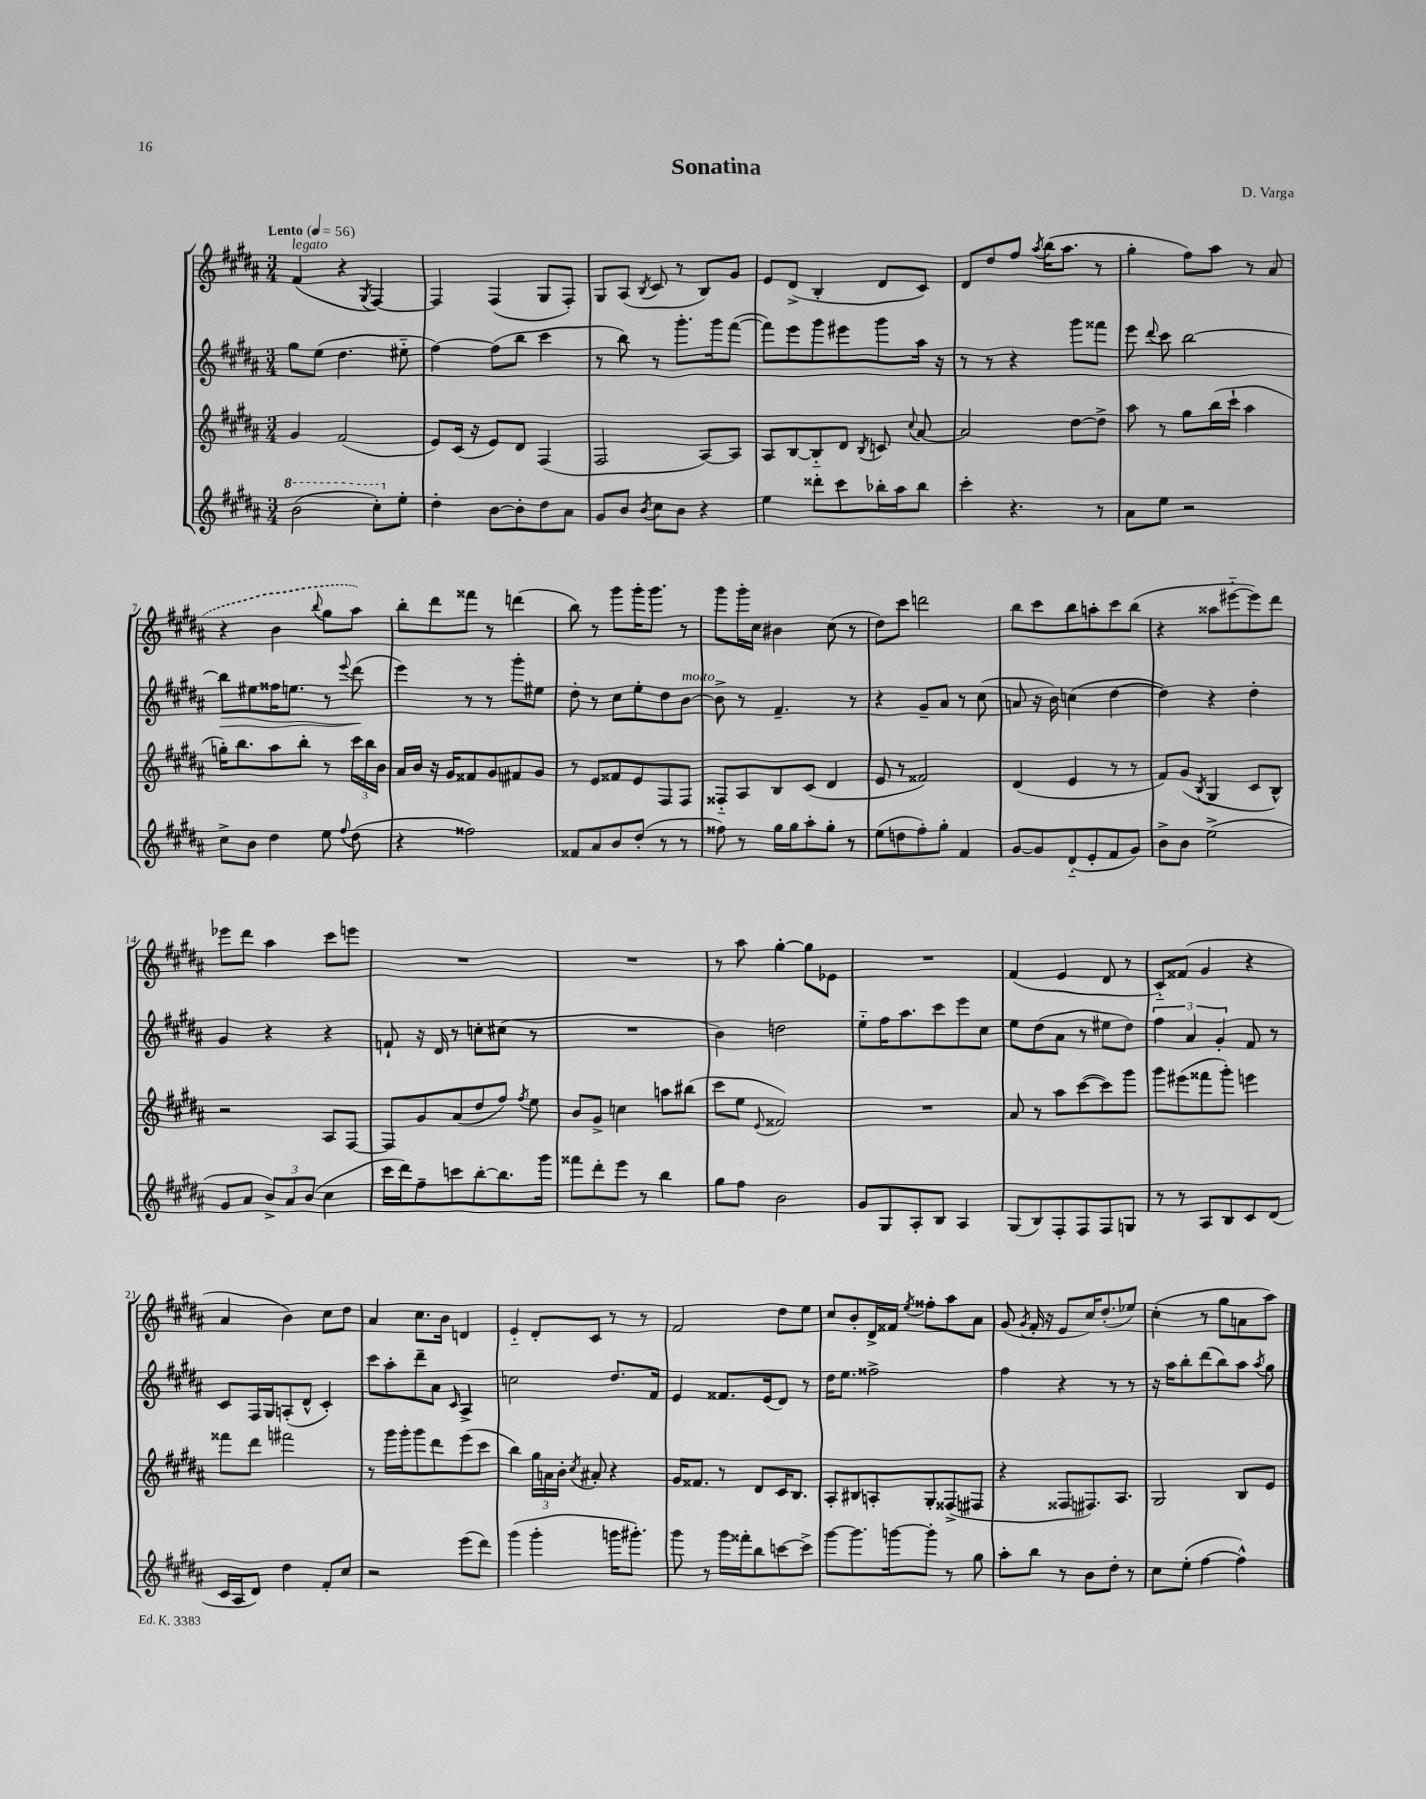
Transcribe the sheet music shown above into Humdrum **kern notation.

**kern	**kern	**kern	**kern
*staff4	*staff3	*staff2	*staff1
*clefG2	*clefG2	*clefG2	*clefG2
*k[f#c#g#d#a#]	*k[f#c#g#d#a#]	*k[f#c#g#d#a#]	*k[f#c#g#d#a#]
*M3/4	*M3/4	*M3/4	*M3/4
*MM56	*MM56	*MM56	*MM56
(2bb\	4g#/	8gg#\L	(4f#/
.	.	(8ee\J	.
.	(2f#/	4.dd#\	4r
.	.	.	8qG#/
8ccc#'\L)	.	.	[4F#/)
8ee'\J	.	8ee#'~\	.
=	=	=	=
4dd#'\	8e/L)	[4ff#\)	4F#/]
.	(16c#/Jk	.	.
.	16r	.	.
[8b\L	8e/L)	(8ff#\]L	(4F#/
8b'\]	8d#/J	8bb\J	.
8dd#\	(4F#/	4ccc#\	8G#/L
8a#\J	.	.	8F#'/J)
=	=	=	=
8g#/L	2F#/	8r	8G#/L
8b/J	.	8bb\)	(8A#/J
8qb/	.	.	8qB/
8cc#\L	.	8r	8c#/
8b\J	.	8.ggg#'\L	8r
4r	[8A#/L)	.	8B/L)
.	.	16ggg#\k	.
.	8A#/]J	([8fff#\J	8g#/J
=	=	=	=
4ee\	8A#/L	8fff#\]L)	8e/L
.	[8B/	8eee\	(8d#^/J
8ddd##'\L	8B'~/]	8ggg#\	4B'/
8ccc#\	8d#/J	8eee#\	.
.	8qB/	.	.
16bb-'\L	8c/	8ggg#\	8d#/L
16aa#\J	.	.	.
.	8qqcc#/	.	.
8bb-\J	[8a#/	16aa#\Jk	8c#/J)
.	.	16r	.
=	=	=	=
4ccc#'\	2a#/]	8r	8d#/L
.	.	8r	8dd#/
4.r	.	4r	8ff#/J
.	.	.	8qaa#/
.	.	.	(16bb\LK
.	.	.	8.aa#\J
.	[8dd#\L	8ggg#\L	.
8r	8dd#^\]J	8fff##\J	8r
=	=	=	=
8a#\L	8aa#\	8eee\	4gg#'\
.	.	8qqddd#/	.
8ee\J	8r	8ccc#\	.
2r	8gg#\L	[2bb\	8ff#\L)
.	(16bb\L	.	8aa#\J
.	16ccc#`\JJ	.	.
.	4aa#\	.	8r
.	.	.	(8a#/
=	=	=	=
8cc#^\L	16gg'\LK)	8bb\]L	4r
.	8.bb\	.	.
8b\J	.	8ee#\	.
4dd#\	8aa#\	16ff##\K	4b\
.	.	8.ee\J	.
.	8bb'\J	.	.
.	.	.	8qqbb/
8ee\	8r	8r	8gg#\L
8qqff#/	.	8qqeee/	.
(8dd#\	24ccc#\LL	(8ddd#\	8aa#\J)
.	24bb\	.	.
.	24b\JJ	.	.
=	=	=	=
4r	16a#/LL	4eee\)	8bb'\L
.	16b/JJ	.	.
.	16r	.	8ddd#\
.	16g#/LK	.	.
2ff##\)	8f##/	8r	8fff##\J
.	8g#/	8r	8r
.	8f#/	8ggg#'\L	(4ddd\
.	8g#/J	8ee#\J	.
=	=	=	=
8f##/L	8r	8dd#'\	8bb\)
8a#/	8e/L	8r	8r
8b/	8f##/	8cc#\L	8ggg#\L
(8dd#'/J	8e/	8ee'\	16ggg#'\K
.	.	.	8.ggg#\J
8r	8F#/	8dd#\	.
8r	8F#/J	[8b\J	8r
=	=	=	=
8ff##\)	8F##'~/L	8b^\]	8ggg#\L
8r	8A#/	8r	16ggg#'\L
.	.	.	16cc#\JJ
16gg#\LL	8B/	4.f#~/	4b#\
16gg#\J	.	.	.
8aa#'\	(8c#/J	.	.
8gg#'\J	4d#/	.	(8cc#\
8r	.	8r	8r
=	=	=	=
(8ee\L	8e/	4r	8dd#\L)
8dd\	8r	.	8ccc#\J
8ff#'\)	2f##/)	8g#~/L	2ddd\
8gg#'\J	.	8a#/J	.
4f#/	.	8r	.
.	.	(8cc#\	.
=	=	=	=
[8g#/L	(4d#/	8a/	8bb\L
8g#/]	.	16r	8ccc#\
.	.	16b\)	.
(8d#'~/	4e/	(4cc\	8bb\
8e'/	.	.	8aa'\
8f#/	8r	[4dd#\	8ccc#\
8g#/J)	8r	.	(8bb\J
=	=	=	=
8b^\L	8f#/L)	4dd#\])	4r
8b\J	(8g#/J	.	.
.	8qB/	.	.
(2ee^\	4G#/	4r	8aa##\L
.	.	.	[8eee#'~\
.	8c#/L	4dd#'\	8eee#\])
.	8B^^/J)	.	8ddd#\J
=	=	=	=
8g#/L	2r	4g#/	8eee-\L
8a#/J	.	.	8ddd#\J
12b^/L)	.	4r	4aa#\
12a#/	.	.	.
(12b/J	.	.	.
4cc#\	8A#/L	4r	8ccc#\L
.	[8F#/J	.	8eee\J
=	=	=	=
16ccc#\LL	8F#/]L	8f`/	2.r
16ddd#\J)	.	.	.
8ff#~\	8g#/	16r	.
.	.	16d#/	.
8ccc\	(8a#/	8r	.
[8bb'\	8dd#/	8cc'\L	.
8.bb\]	8ff#/J)	(8cc#\J	.
.	8qff#/	.	.
.	8ee\	8r	.
16ggg#\Jk	.	.	.
=	=	=	=
8fff##\L	8b/L	2.r	2.r
8ddd#'\	8g#^/J	.	.
8eee\J	4cc\	.	.
8r	.	.	.
4bb\	8aa\L	.	.
.	(8bb#\J	.	.
=	=	=	=
8gg#\L	8ccc#\L	4b\)	8r
8ff#\J	8ee\J	.	8aa#\
.	8qqe/	.	.
2b\	2f##/)	2dd\	[4gg#'\
.	.	.	8gg#\]L
.	.	.	8e-\J
=	=	=	=
8g#/L	2.r	8ee'~\L	2.r
8G#/	.	16ff#\K	.
.	.	8.aa#\	.
8A#'/	.	.	.
8B/J	.	8ccc#\	.
4A#/	.	8eee\	.
.	.	8cc#\J	.
=	=	=	=
(8G#/L	8a#/	8ee\L	(4f#/
8B/)	8r	(8dd#\	.
8F#'/	8aa#\L	8a#\J	4e/
8F#/	([8ccc#\	8r	.
8F#/	8ccc#\])	8ee#\L	8d#/
8G/J	8ggg#\J	8dd#\J)	8r
=	=	=	=
8r	8ggg#\L	6ff#\	8c#'~/L)
8r	(8eee#\	.	(8f##/J
.	.	6a#/	.
8A#/L	8fff##\	.	4g#/
.	.	6g#'/	.
8B/	8ggg#'\J)	.	.
8c#/	4eee\	8f#/	4r
(8d#/J	.	8r	.
=	=	=	=
16c#/LL	8fff##\L	8c#/L	4a#/
16A#/J	.	.	.
8d#/J)	8ddd#\J	16F#/L	.
.	.	16G#/J	.
4dd#\	2fff#\	(8A'/	4b\)
.	.	8d#^^/J	.
8f#'/L	.	4c#'/)	8cc#\L
8cc#/J	.	.	8dd#\J
=	=	=	=
2r	8r	8ccc#\L	4a#/
.	16ggg#\LL	8aa#'\	.
.	16ggg#'\J	.	.
.	8ggg#\	8ddd#~\	8.cc#\L
.	8ddd#\	8a#\J	.
.	.	.	16b\Jk
.	.	16qqc#/	.
(8eee\L	(8eee\	4A#^/	4d/
8ddd#\J)	8ccc#\J	.	.
=	=	=	=
(4ggg#\	4bb\)	2cc\	4e'~/
4ggg#'\	24gg#\LL	.	8d#'/L
.	24a\	.	.
.	24b'\JJ	.	.
.	8qcc#/	.	.
.	8a#'/	.	8c#/J
16ggg\LK	4r	8.dd#/L	8r
8.ggg#'\J)	.	.	.
.	.	.	8r
.	.	16f#/Jk	.
=	=	=	=
8ggg#\	16g#/LK	4e/	2f#/
.	8.f##/J	.	.
8r	.	.	.
16ggg#\LL	8r	8.f##/L	.
16fff##'\J	.	.	.
8bb\	8d#/L	.	.
.	.	(16e/k	.
[8ccc\	16c#/K	8d#/J)	8dd#\L
.	8.B/J	.	.
8ccc^\]J	.	8r	8ee\J
=	=	=	=
[8ggg#\L	8A#'/L	16dd#\LK	8cc#/L
.	.	8.ee\J	.
8.ggg#\]	8B#/	.	8b'/
.	8A'/	2ff##^\	16d#^/L
[16ggg\k	.	.	16f##/JJ
.	.	.	8qee/
8ggg'\]J	8G#'/	.	8ff##'\L
8r	(8F##^/	.	8aa#\
8gg#\	8F#/J	.	8a#\J
=	=	=	=
8aa#'\L	4r	4ff#\	(8g#/
.	.	.	8qg#/
8bb\J	.	.	16f#'/
.	.	.	16r
8r	8F##/L	4r	8e/L
8b\L	8.F#/)	.	16cc#/K)
.	.	.	(8.dd#'/
8dd#'\J	.	8r	.
.	8.A#/J	.	.
8r	.	8r	8ee-/J)
=	=	=	=
8cc#\L	2G#/	16r	(4cc#'\
.	.	16aa#\LK	.
(8ee'\J	.	8bb'\	.
[4ff#\	.	(8ddd#\	8r
.	.	8bb\)	8gg#\L
4ff#^^\])	8B/L	8aa#\J	8a\
.	.	8qaa#/	.
.	8e/J	8gg#\	8aa#\J)
==	==	==	==
*-	*-	*-	*-
